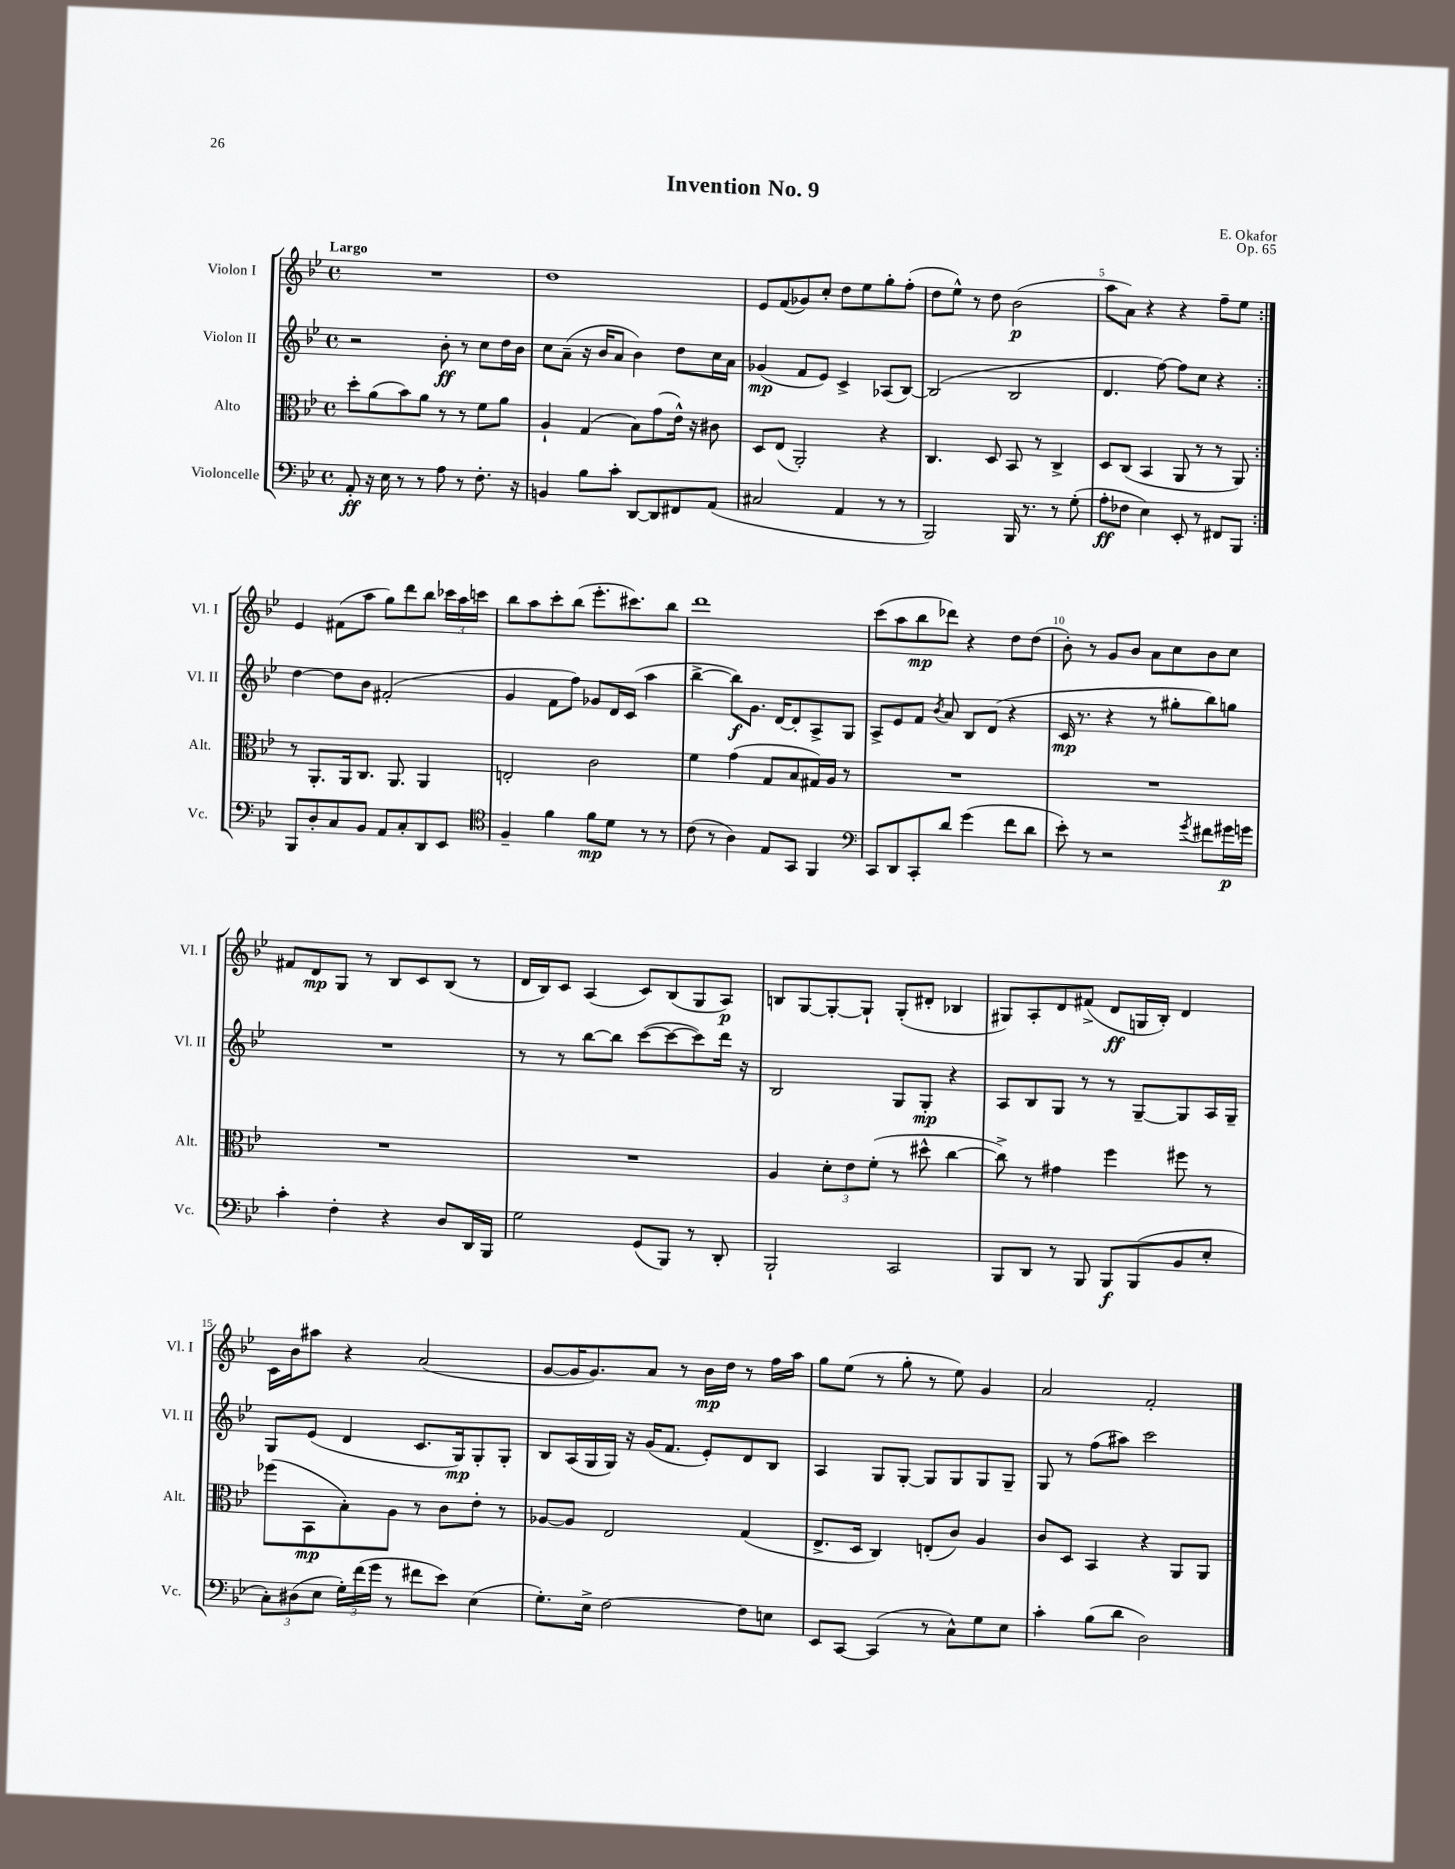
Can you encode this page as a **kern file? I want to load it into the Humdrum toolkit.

**kern	**dynam	**kern	**dynam	**kern	**dynam	**kern	**dynam
*part4	*part4	*part3	*part3	*part2	*part2	*part1	*part1
*staff4	*staff4	*staff3	*staff3	*staff2	*staff2	*staff1	*staff1
*I"Violoncelle	*	*I"Alto	*	*I"Violon II	*	*I"Violon I	*
*I'Vc.	*	*I'Alt.	*	*I'Vl. II	*	*I'Vl. I	*
*clefF4	*	*clefC3	*	*clefG2	*	*clefG2	*
*k[b-e-]	*	*k[b-e-]	*	*k[b-e-]	*	*k[b-e-]	*
*M4/4	*	*M4/4	*	*M4/4	*	*M4/4	*
*met(c)	*	*met(c)	*	*met(c)	*	*met(c)	*
=1	=1	=1	=1	=1	=1	=1	=1
!	!	!	!	!	!	!LO:TX:a:B:t=Largo	!
8AA'/	ff	8dd'\L	.	2r	.	1r	.
16r	.	(8a\	.	.	.	.	.
16E-\	.	.	.	.	.	.	.
8r	.	8b-\)	.	.	.	.	.
8r	.	8a\J	.	.	.	.	.
8A\	.	8r	.	8b-'\	ff	.	.
8r	.	8r	.	8r	.	.	.
8.F'\	.	8f\L	.	8cc\L	.	.	.
.	.	8a\J	.	16dd\L	.	.	.
16r	.	.	.	16b-\JJ	.	.	.
=2	=2	=2	=2	=2	=2	=2	=2
4BBn/	.	4A`/	.	8cc\L	.	1dd	.
.	.	.	.	(8a~\J	.	.	.
8B-\L	.	(4G/	.	16r	.	.	.
.	.	.	.	16b-/KL	.	.	.
8c'\J	.	.	.	8a/J	.	.	.
[8DD/L	.	8B-\L)	.	4b-\)	.	.	.
8DD/]	.	(8g\	.	.	.	.	.
8FF#X/	.	16e-^^\Jk)	.	8dd\L	.	.	.
.	.	16r	.	.	.	.	.
(8AA/J	.	8c#X\	.	16cc\L	.	.	.
.	.	.	.	16a\JJ	.	.	.
=3	=3	=3	=3	=3	=3	=3	=3
2C#X/	.	8D/L	.	(4g-X/	mp	8e-/L	.
.	.	(8E-/J	.	.	.	(8f/	.
.	.	2AA'/)	.	8f/L	.	8g-X/)	.
.	.	.	.	8e-/J)	.	8cc'/J	.
4AA/	.	.	.	4c^/	.	8dd\L	.
.	.	.	.	.	.	8ee-\	.
8r	.	4r	.	(8A-X/L	.	8gg'\	.
8r	.	.	.	[8B-/J)	.	(8ff'\J	.
=4	=4	=4	=4	=4	=4	=4	=4
2BBB-/)	.	4.C/	.	(2B-/]	.	8dd\L	.
.	.	.	.	.	.	8ee-^^\J)	.
.	.	.	.	.	.	8r	.
.	.	8D/	.	.	.	8dd\	.
16BBB-/	.	8BB-/	.	2B-/	.	(2b-\	p
8.r	.	.	.	.	.	.	.
.	.	8r	.	.	.	.	.
8r	.	4C^/	.	.	.	.	.
(8G'\	.	.	.	.	.	.	.
=5	=5	=5	=5	=5	=5	=5	=5
8A'\L	ff	8D/L	.	4.d/	.	8aa\L	.
8F-X\J	.	(8C/J	.	.	.	8a\J)	.
4E-\)	.	4BB-/	.	.	.	4r	.
.	.	.	.	[8ff\)	.	.	.
8EE-'/	.	8AA/	.	8ff\L]	.	4r	.
8r	.	8r	.	8cc\J	.	.	.
8FF#X/L	.	8r	.	4r	.	8ff~\L	.
8BBB-/J	.	8AA/)	.	.	.	8ee-\J	.
!!LO:LB:g=z
=6:|!	=6:|!	=6:|!	=6:|!	=6:|!	=6:|!	=6:|!	=6:|!
8BBB-/L	.	8r	.	[4dd\	.	4e-/	.
8D'/	.	8.AA'/L	.	.	.	.	.
8C/	.	.	.	8dd\L]	.	(8f#X\L	.
.	.	16AA/k	.	.	.	.	.
8BB-/J	.	8.C/J	.	8b-\J	.	8aa\J	.
8AA/L	.	.	.	(2f#X'/	.	8gg\L)	.
.	.	8.AA/	.	.	.	.	.
8C'/	.	.	.	.	.	8ddd\	.
8DD/	.	4AA/	.	.	.	8bb-\J	.
8EE-/J	.	.	.	.	.	24ccc-X\LL	.
.	.	.	.	.	.	24aa\	.
.	.	.	.	.	.	24cccn\JJ	.
=7	=7	=7	=7	=7	=7	=7	=7
*clefC4	*	*	*	*	*	*	*
4F~/	.	2En'/	.	4g/	.	8bb-\L	.
.	.	.	.	.	.	8aa\	.
4f\	.	.	.	8f\L	.	8ccc'\	.
.	.	.	.	8ff\J)	.	(8bb-\J	.
8f\L	mp	2c\	.	8g-X/L	.	8.eee-'\L	.
8d\J	.	.	.	16d/L	.	.	.
.	.	.	.	(16c/JJ	.	8.ccc#X\)	.
8r	.	.	.	4aa\	.	.	.
8r	.	.	.	.	.	8bb-\J	.
=8	=8	=8	=8	=8	=8	=8	=8
(8c\	.	4f\	.	[4bb-^\	.	1ddd	.
8r	.	.	.	.	.	.	.
4A\)	.	(4g\	.	8bb-\L])	f	.	.
.	.	.	.	8.g\J	.	.	.
8E-/L	.	8G/L	.	.	.	.	.
.	.	.	.	[16d/KL	.	.	.
8GG/J	.	8B-/	.	8d'/]	.	.	.
4FF/	.	16G#X/L)	.	8A^/	.	.	.
.	.	16A/JJ	.	.	.	.	.
.	.	8r	.	8G/J	.	.	.
=9	=9	=9	=9	=9	=9	=9	=9
*clefF4	*	*	*	*	*	*	*
8CC/L	.	1r	.	8A^/L	.	(8ccc\L	.
8DD/	.	.	.	8e-/	.	8aa\	.
8CC'/	.	.	.	8f/J	.	8bb-\	mp
.	.	.	.	8qb-/	.	.	.
8d/J	.	.	.	8a/	.	8ddd-X\J)	.
(4g\	.	.	.	8B-/L	.	4r	.
.	.	.	.	(8d/J	.	.	.
8f\L	.	.	.	4r	.	8dd\L	.
8d\J	.	.	.	.	.	(8dd\J	.
=10	=10	=10	=10	=10	=10	=10	=10
8e-'\)	.	1r	.	16c/	mp	8b-'\)	.
.	.	.	.	8.r	.	.	.
8r	.	.	.	.	.	8r	.
2r	.	.	.	4r	.	8g/L	.
.	.	.	.	.	.	8b-/J	.
.	.	.	.	8r	.	8a\L	.
.	.	.	.	8gg#X'\L	.	8cc\	.
8qg/	.	.	.	.	.	.	.
8f#X\L	.	.	.	8bb-\)	.	8b-\	.
16g#X\L	p	.	.	8ggn\J	.	8cc\J	.
16gn\JJ	.	.	.	.	.	.	.
!!LO:LB:g=z
=11	=11	=11	=11	=11	=11	=11	=11
4c'\	.	1r	.	1r	.	8f#X/L	.
.	.	.	.	.	.	8d/	mp
4F'\	.	.	.	.	.	8G/J	.
.	.	.	.	.	.	8r	.
4r	.	.	.	.	.	8B-/L	.
.	.	.	.	.	.	8c/	.
8D/L	.	.	.	.	.	(8B-/J	.
16DD/L	.	.	.	.	.	8r	.
16BBB-/JJ	.	.	.	.	.	.	.
=12	=12	=12	=12	=12	=12	=12	=12
2G\	.	1r	.	8r	.	16d/LL	.
.	.	.	.	.	.	16B-/J)	.
.	.	.	.	8r	.	8c/J	.
.	.	.	.	[8bb-\L	.	(4A/	.
.	.	.	.	8bb-\J]	.	.	.
(8GG/L	.	.	.	([8ccc\L	.	8c/L)	.
8BBB-/J)	.	.	.	8ccc\_	.	(8B-/	.
8r	.	.	.	8ccc\])	.	8G/	.
8DD'/	.	.	.	16ddd\Jk	.	8A/J)	p
.	.	.	.	16r	.	.	.
=13	=13	=13	=13	=13	=13	=13	=13
2BBB-`/	.	4A/	.	2B-/	.	8Bn/L	.
.	.	.	.	.	.	[8G/	.
.	.	12d'\L	.	.	.	8G'/_	.
.	.	12e-\	.	.	.	.	.
.	.	.	.	.	.	8G`/J]	.
.	.	(12f'\J	.	.	.	.	.
2CC/	.	8r	.	8G/L	.	(8G'/L	.
.	.	8dd#X^^\	.	8G'/J	mp	8d#X'/J	.
.	.	[4cc\	.	4r	.	4B-X/	.
=14	=14	=14	=14	=14	=14	=14	=14
8BBB-/L	.	8cc^\])	.	8A/L	.	8G#X/L)	.
8DD/J	.	8r	.	8B-/	.	8A'/	.
8r	.	4g#X\	.	8G/J	.	8d/	.
8BBB-/	.	.	.	8r	.	(8f#X^/J	.
8BBB-/L	f	4ff\	.	8r	.	8d/L	ff
(8BBB-/	.	.	.	[8G~/L	.	16Gn/L	.
.	.	.	.	.	.	16B-'/JJ)	.
8BB-/	.	8ff#X\	.	8G/]	.	4d/	.
8E-'/J	.	8r	.	16A/L	.	.	.
.	.	.	.	16G~/JJ	.	.	.
!!LO:LB:g=z
=15	=15	=15	=15	=15	=15	=15	=15
12C'\L)	.	(8ff-X\L	.	8G/L	.	16c\LL	.
.	.	.	.	.	.	16b-\J	.
(12D#X\	.	.	.	.	.	.	.
.	.	8BB-\	mp	(8e-/J	.	8aa#X\J	.
12E-\J	.	.	.	.	.	.	.
24G'\LL)	.	8B-'\)	.	4d/	.	4r	.
(24f\	.	.	.	.	.	.	.
24g\JJ	.	.	.	.	.	.	.
8r	.	8A\J	.	.	.	.	.
8f#X\L	.	8r	.	8.c/L	.	(2a/	.
8e-\J)	.	8c\L	.	.	.	.	.
.	.	.	.	16G/k)	mp	.	.
(4E-\	.	8e-'\J	.	8G'/	.	.	.
.	.	8r	.	8G'/J	.	.	.
=16	=16	=16	=16	=16	=16	=16	=16
8.G'\L)	.	[8A-X/L	.	8B-/L	.	[8g/L	.
.	.	8A-/J]	.	(16A/L	.	16g/K]	.
16E-^\Jk	.	.	.	16G/	.	8.g/)	.
[2F\	.	2E-/	.	16G/JJ)	.	.	.
.	.	.	.	16r	.	.	.
.	.	.	.	(16g/KL	.	8a/J	.
.	.	.	.	8.f/J	.	.	.
.	.	.	.	.	.	8r	.
.	.	.	.	8e-'/L)	.	16b-\LL	mp
.	.	.	.	.	.	16dd\JJ	.
8F\L]	.	(4G/	.	8d/	.	8r	.
8En\J	.	.	.	8B-/J	.	16ff\LL	.
.	.	.	.	.	.	16aa\JJ	.
=17	=17	=17	=17	=17	=17	=17	=17
8EE-/L	.	8.E-^/L	.	4A/	.	8gg\L	.
[8CC/J	.	.	.	.	.	(8ee-\J	.
.	.	16D/Jk	.	.	.	.	.
(4CC/]	.	4C/)	.	8G/L	.	8r	.
.	.	.	.	[8G'/J	.	8gg'\	.
8r	.	(8En'/L	.	8G/L]	.	8r	.
8C^^\L)	.	8c/J)	.	8G/	.	8ee-\)	.
8G\	.	4A/	.	8G/	.	4g/	.
8E-\J	.	.	.	8G~/J	.	.	.
=18	=18	=18	=18	=18	=18	=18	=18
4c'\	.	8c/L	.	8G/	.	2a/	.
.	.	8D/J	.	8r	.	.	.
(8B-\L	.	4BB-/	.	(8ff\L	.	.	.
8d\J	.	.	.	8aa#X\J)	.	.	.
2D\)	.	4r	.	2ccc\	.	2f'/	.
.	.	8AA/L	.	.	.	.	.
.	.	8AA/J	.	.	.	.	.
==	==	==	==	==	==	==	==
*-	*-	*-	*-	*-	*-	*-	*-
